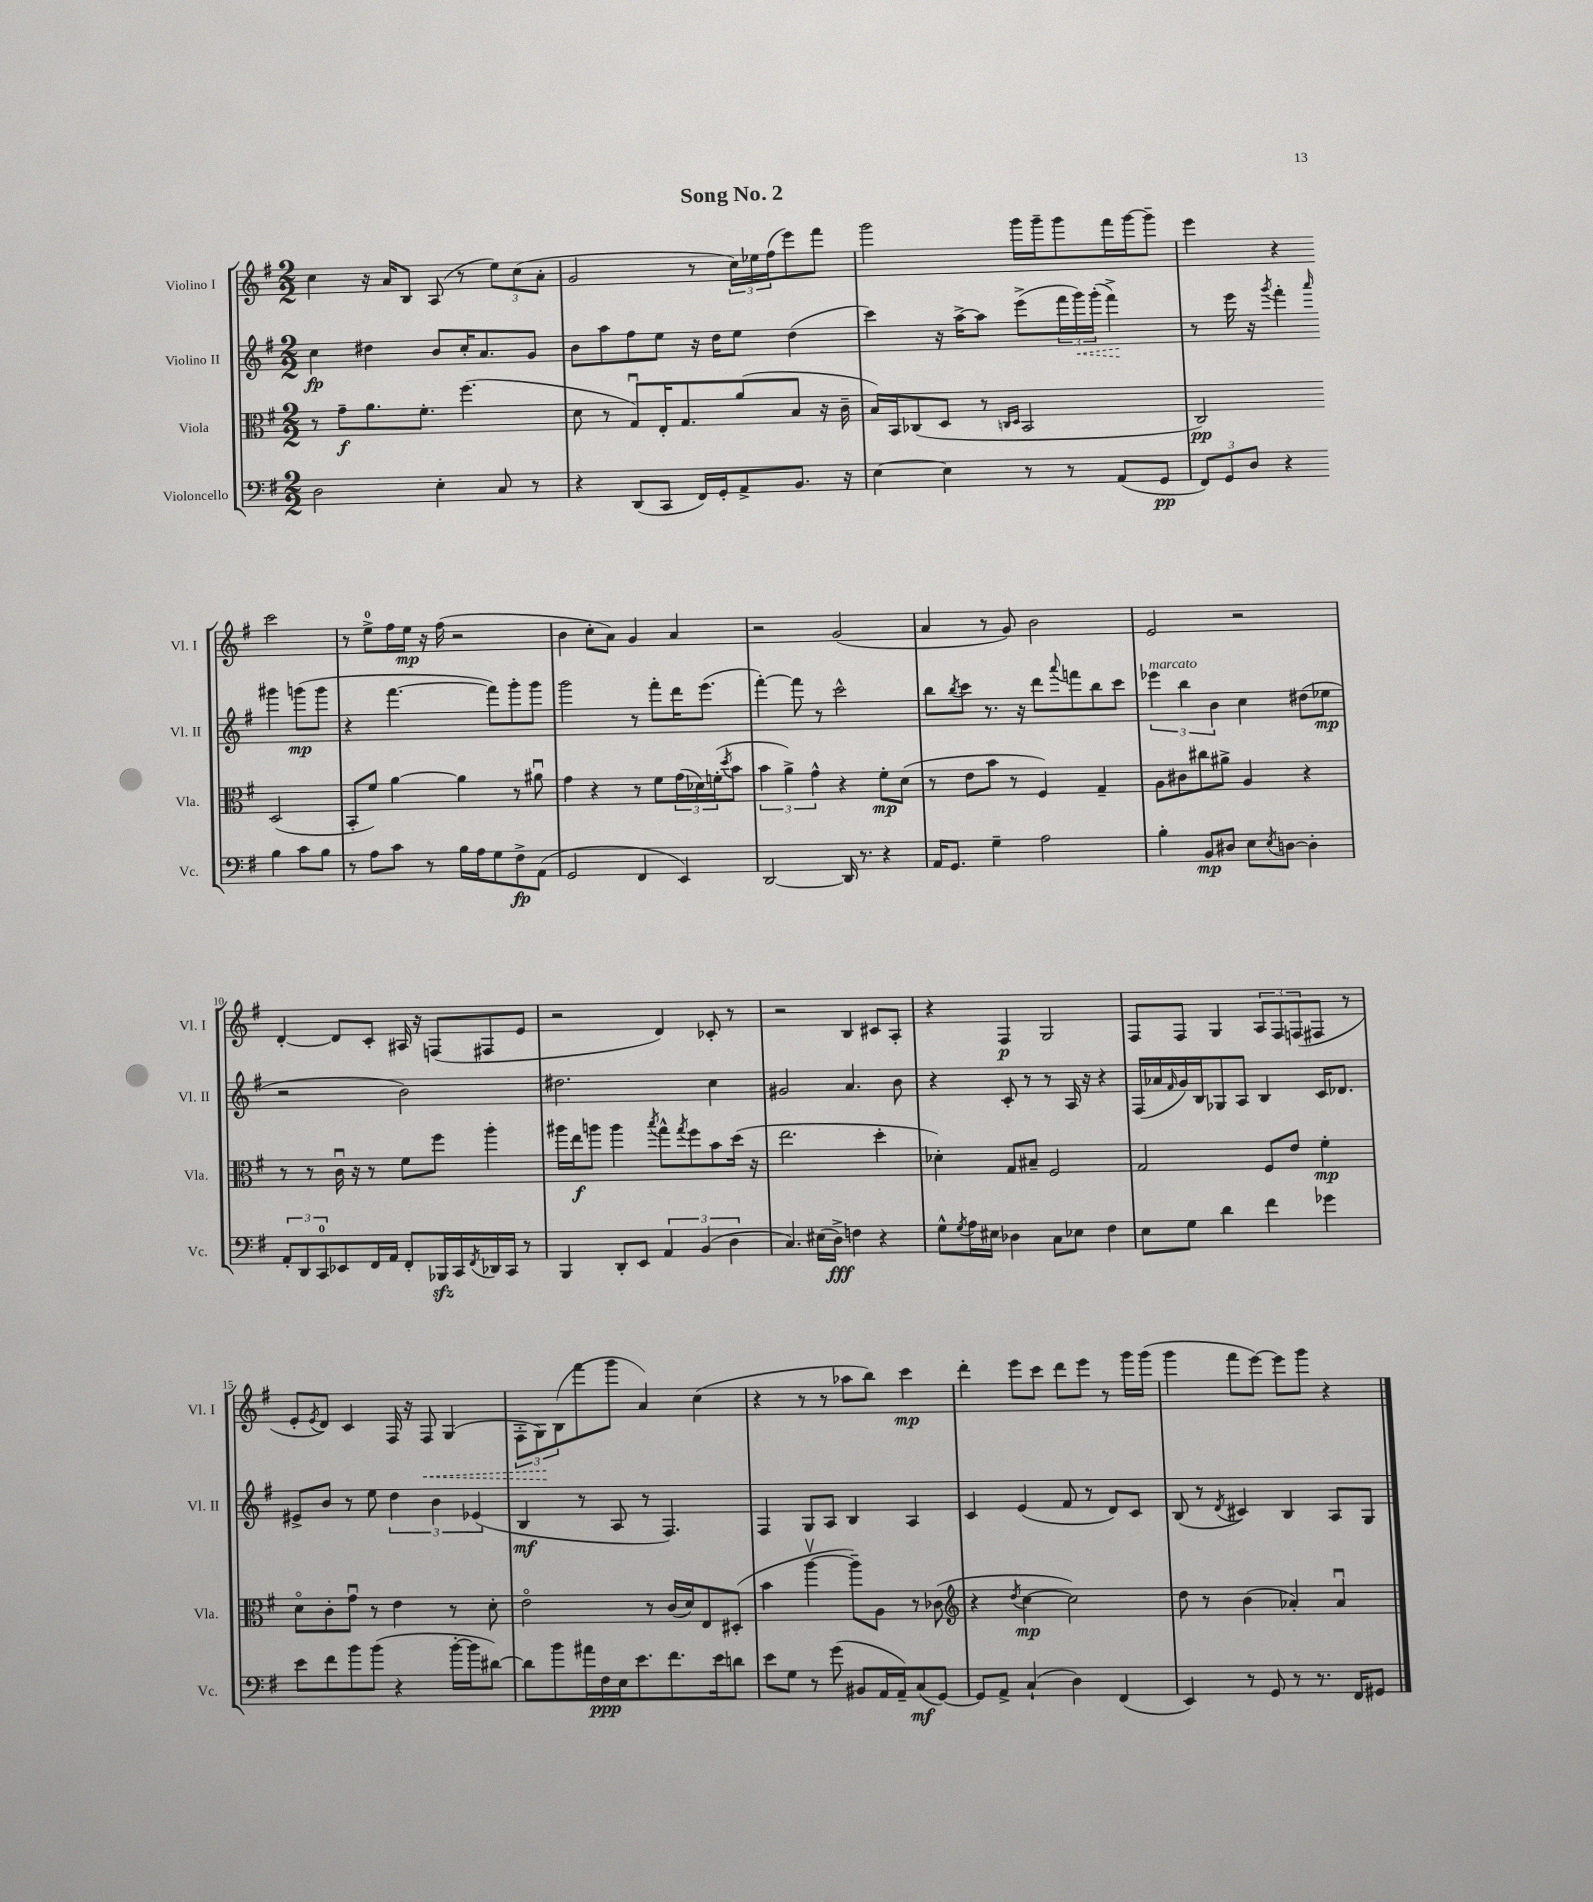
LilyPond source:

\header { title = "Song No. 2" }
<<
\new StaffGroup <<
\new Staff = "s0" \with { instrumentName = "Violino I" shortInstrumentName = "Vl. I" } {
    \clef treble \key g \major \numericTimeSignature \time 2/2
    c''4 r16 a'16 b8 a8( r8 \tuplet 3/2 { e''8) c''8( a'8-. } |
    g'2 r8 \tuplet 3/2 { c''16) ees''16 fis''16( } e'''8) fis'''8 |
    g'''2 g'''16 g'''16-- g'''8 fis'''16 g'''16~ g'''8-- |
    e'''4 r4 c'''2 |
    r8 e''8-0-> fis''16 e''16\mp r16 fis''16( r2 |
    b'4 c''8-. a'8) g'4 a'4 |
    r2 g'2( |
    a'4 r8 g'8) b'2 |
    e'2 r2 |
    d'4~-. d'8 c'8-. ais16 r16 f8( fis8 e'8 |
    r2 d'4) ces'8-. r8 |
    r2 b4 cis'8 a8-. |
    r4 fis4\p g2 |
    fis8 fis8 g4 \tuplet 3/2 { a8 fis8 f8( } fis8 r8 |
    e'8-. \acciaccatura { e'8 } d'8) c'4 fis16 r16 \once \override Hairpin.style = #'dashed-line fis8\< g4( |
    \tuplet 3/2 { fis8-. g8\!) b8( } fis'''8 g'''8 a'4) c''4( |
    r4 r8 r8 aes''8 b''8) c'''4\mp |
    d'''4-. e'''8 c'''8 d'''8 e'''8 r8 g'''16 g'''16( |
    g'''4 fis'''8 e'''8~) e'''8 g'''8 r4 \bar "|." |
}
\new Staff = "s1" \with { instrumentName = "Violino II" shortInstrumentName = "Vl. II" } {
    \clef treble \key g \major \numericTimeSignature \time 2/2
    c''4\fp dis''4 b'8 c''16-. a'8. g'8 |
    b'8 a''8 fis''8 e''8 r16 d''16 e''8 d''4( |
    c'''4) r16 a''16~-> a''8 e'''8->( \tuplet 3/2 { fis'''16 \once \override Hairpin.style = #'dashed-line g'''16\<) g'''16-.( } fis'''4->\!) |
    r8 e'''16 r16 \acciaccatura { g'''8 } fis'''4-. \grace { a'''16 } gis'''4 g'''8\mp( g'''8 |
    r4 fis'''4.~ fis'''8) g'''8-. g'''8 |
    g'''2 r8 fis'''8-. d'''16 e'''8.( |
    fis'''4~-.) fis'''8 r8 c'''2-^ |
    b''8 \acciaccatura { b''8 } c'''8 r8. r16 d'''8 \appoggiatura { a'''8 } f'''8 b''8 c'''8 |
    \tuplet 3/2 { ees'''4^\markup { \italic "marcato" } b''4 b'4 } c''4 dis''8( ees''8\mp |
    r2 b'2) |
    dis''2. c''4 |
    gis'2 a'4. b'8 |
    r4 c'8-. r8 r8 a16 r16 r4 |
    fis16( aes'16 \grace { fis'16 } g'16) b16 ges8 a8 b4 c'16 des'8. |
    eis'8-> b'8 r8 e''8 \tuplet 3/2 { d''4 b'4 ees'4( } |
    b4\mf r8 a8 r8 fis4.) |
    fis4 g8 a8 b4 a4 |
    c'4 e'4( fis'8 r8 d'8) c'8 |
    b8( r8 \acciaccatura { d'8 } cis'4) b4 a8 g8 \bar "|." |
}
\new Staff = "s2" \with { instrumentName = "Viola" shortInstrumentName = "Vla." } {
    \clef alto \key g \major \numericTimeSignature \time 2/2
    r8 g'8--\f a'8. fis'8.-. fis''4.( |
    d'8 r8 g8\downbow) e16-. g8. a'8( b8 r16 c'16-- |
    b16) b,16 ces8( d8 r8 \grace { c16 d16 } b,2 |
    c2\pp) d2( |
    b,8-. fis'8) a'4~ a'4 r8 ais'8\downbow |
    g'4 r4 r8 fis'8 \tuplet 3/2 { g'16( des'16) f'16-.( } \acciaccatura { d''8 } b'8 |
    \tuplet 3/2 { b'4 a'4->) g'4-^ } r4 fis'8-.\mp d'8( |
    r8 e'8 b'8 r8 fis4) g4-- |
    a8 cis'8 cis''8 ais'8-> a4 r4 |
    r8 r8 c'16\downbow r16 r8 fis'8 fis''8 a''4-. |
    ais''16 e''16\f a''8 a''4 \acciaccatura { b''8 } g''8-^ \acciaccatura { g''8 } fis''8 b'8 d''16( r16 |
    e''2. d''4-. |
    des'4-.) g8 bis8-- fis2 |
    g2 fis8 e'8 fis'4-.\mp |
    d'8\flageolet c'8-. g'8\downbow r8 e'4 r8 d'8-. |
    e'2\flageolet r8 c'16( d'16) e8 dis8-.( |
    b'4 a''4~\upbow a''8--) a8 r8 ces'8( |
    \clef treble r4 \acciaccatura { d''8 } c''4~\mp c''2) |
    d''8 r8 b'4( aes'4-.) aes'4\downbow \bar "|." |
}
\new Staff = "s3" \with { instrumentName = "Violoncello" shortInstrumentName = "Vc." } {
    \clef bass \key g \major \numericTimeSignature \time 2/2
    d2 e4-. c8 r8 |
    r4 d,8( c,8 fis,16) g,16-. a,8-> b,8. r16 |
    e4~ e4 r8 r8 a,8( g,8\pp |
    \tuplet 3/2 { fis,8) g,8 d8 } r4 b4 c'8 b8 |
    r8 a8 c'8 r8 b16 a16 g8 fis8->\fp a,8( |
    g,2 fis,4 e,4) |
    d,2~ d,16 r8. r4 |
    a,16 g,8. g4-- a2 |
    b4-. b,8\mp dis8 e8 \acciaccatura { e8 } d8~ d4-. |
    \tuplet 3/2 { a,8-. d,8 c,8-0 } ees,8 fis,16 a,16 fis,8-. bes,,16\sfz c,16 \acciaccatura { fis,8 } des,16 c,16 r8 |
    b,,4 d,8-. e,8 \tuplet 3/2 { a,4 b,4( d4 } |
    c4.) eis16( d16->\fff) f4 r4 |
    g8-^ \acciaccatura { g8 } a16 eis16 des4 c8 ees8 fis4 |
    e8 g8 d'4 fis'4 ges'4 |
    e'8 fis'8 b'8 b'8( r4 b'16~-. b'16 dis'8~) |
    dis'8 b'8 ais'16 fis16\ppp e16 e'8. fis'8. e'16 d'8 |
    e'8 g8 r8 g'8( bis,8 a,16 a,16--) c8\mf( g,8~) |
    g,8 a,8-> c4-!( d4) fis,4( |
    e,4) r8 g,8 r8 r8. fis,16 gis,8 \bar "|." |
}
>>
>>
